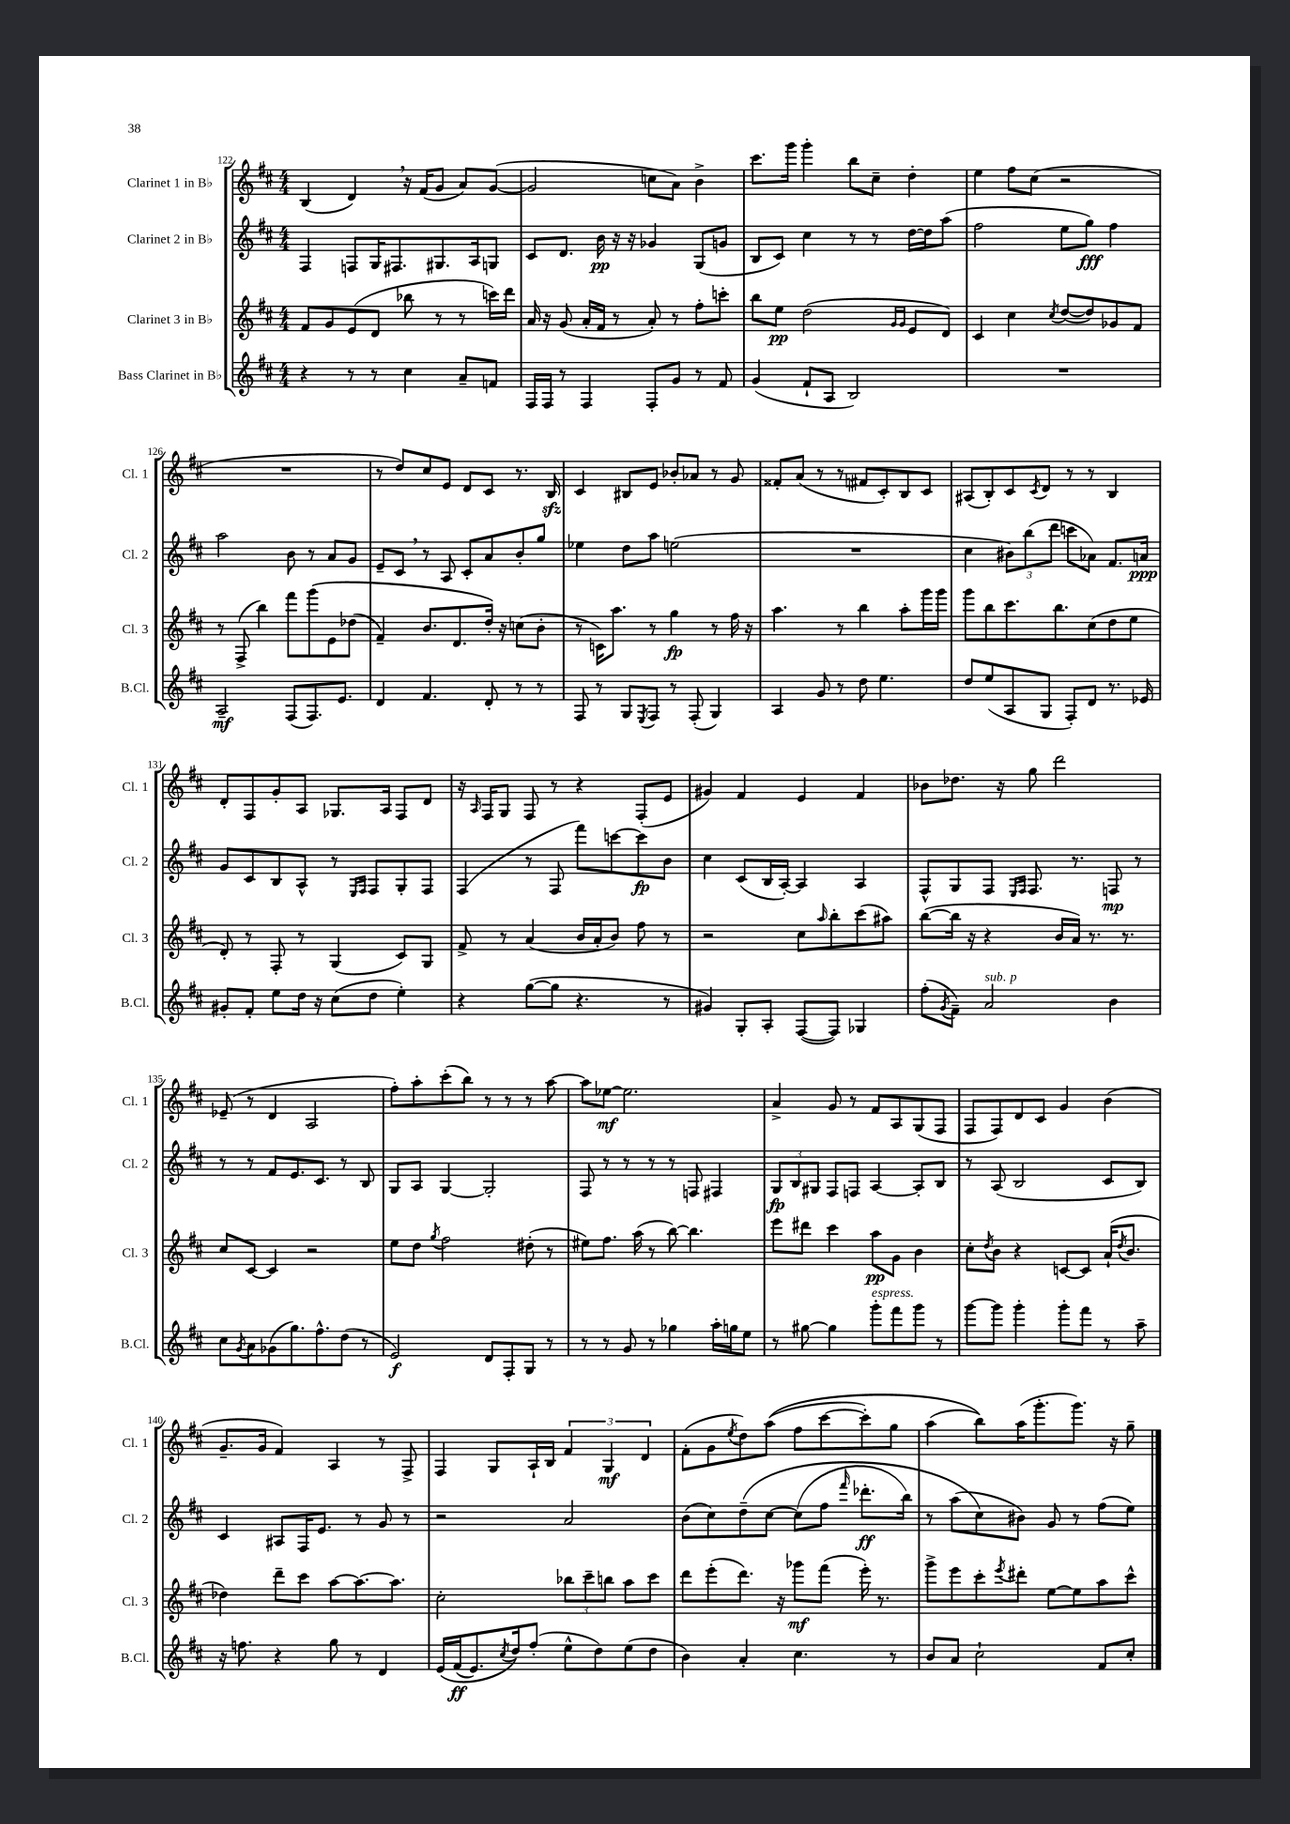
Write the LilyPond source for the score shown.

<<
\new StaffGroup <<
\new Staff = "s0" \with { instrumentName = "Clarinet 1 in Bb" shortInstrumentName = "Cl. 1" } {
    \clef treble \key d \major \numericTimeSignature \time 4/4
    b4( d'4) \breathe r16 fis'16( g'8 a'8) g'8~( |
    g'2 c''8 a'8) b'4-> |
    cis'''8. g'''16 g'''4-. b''8 cis''8-- d''4-. |
    e''4 fis''8 cis''8( r2 |
    R1 |
    r8 d''8) cis''8 e'8 d'8 cis'8 r8. b16\sfz |
    cis'4 bis8 e'8 bes'8-. aes'8 r8 g'8 |
    fisis'8-. a'8( r8 r8 fis'8 cis'8-.) b8 cis'8 |
    ais8( b8-.) cis'8 \acciaccatura { cis'8 } d'8 r8 r8 b4 |
    d'8-. fis8 g'8-. a8 ges8. a16 fis8 d'8 |
    r16 \grace { a16 } fis16 g8 fis8 r8 r4 fis8-.( e'8 |
    gis'4) fis'4 e'4 fis'4 |
    bes'8 des''8. r16 g''8 d'''2 |
    ees'8--( r8 d'4 a2 |
    fis''8-.) a''8-. cis'''8-.( b''8) r8 r8 r8 a''8~ |
    a''8 ees''8~\mf ees''2. |
    a'4-> g'8 r8 fis'8 a8 g8( fis8 |
    fis8 fis8) d'8 cis'8 g'4 b'4( |
    g'8.-- g'16 fis'4) a4 r8 fis8-> |
    fis4 g8 a16-! b16 \tuplet 3/2 { fis'4 g4\mf d'4 } |
    fis'8-.( g'8 \acciaccatura { e''8 } d''8) a''8(\( fis''8 cis'''8~ cis'''8-.) g''8 |
    a''4( b''8)\) a''16( g'''8.-. g'''8.) r16 g''8-- \bar "|." |
}
\new Staff = "s1" \with { instrumentName = "Clarinet 2 in Bb" shortInstrumentName = "Cl. 2" } {
    \clef treble \key d \major \numericTimeSignature \time 4/4
    fis4 f8 g16 fis8. gis8. a16 g8 |
    cis'8 d'8. b'16\pp r16 r16 ges'4 g8( g'8 |
    b8 cis'8) cis''4 r8 r8 d''16~ d''16 a''8( |
    fis''2 e''8 g''8\fff) fis''4 |
    a''2 b'8 r8 a'8 g'8 |
    e'8-- cis'8 \breathe r8 a8 cis'8-. a'8 b'8-. g''8 |
    ees''4 d''8 a''8 e''2( |
    R1 |
    cis''4 \tuplet 3/2 { bis'8) b''8( d'''8 } c'''8 aes'8) fis'8. a'16\ppp |
    g'8 cis'8 b8 a8-^ r8 \grace { e16 fis16 } fis8 g8-. fis8 |
    fis4( r8 fis8 fis'''8) c'''8~ c'''8\fp b'8 |
    cis''4 cis'8( b16 a16~-.) a4 a4 |
    fis8-^ g8 fis8 \grace { e16 fis16 } fis8. r8. f8\mp r8 |
    r8 r8 fis'8 e'8. cis'8. r8 b8 |
    g8 a8 g4~ g2-. |
    fis8 r8 r8 r8 r8 f8 fis4 |
    \tuplet 3/2 { g8\fp b8 gis8 } fis8 f8 a4~ a8-. b8 |
    r8 a8( b2 cis'8 b8) |
    cis'4 ais8 fis16 e'8. r8 g'8 r8 |
    r2 a'2 |
    b'8( cis''8) d''8--\( cis''8~ cis''8( fis''8 \grace { fis'''16 } des'''8.-.\ff b''16) |
    r8 a''8( cis''8\) bis'8) g'8 r8 fis''8( e''8) \bar "|." |
}
\new Staff = "s2" \with { instrumentName = "Clarinet 3 in Bb" shortInstrumentName = "Cl. 3" } {
    \clef treble \key d \major \numericTimeSignature \time 4/4
    fis'8 g'8 e'8( d'8 bes''8 r8 r8 c'''16) d'''16 |
    a'16 r16 g'8( a'16-. fis'16 r8 a'8-.) r8 fis''8-. c'''8-. |
    b''8 e''8\pp d''2( \grace { g'16 g'16 } e'8 d'8) |
    cis'4 cis''4 \acciaccatura { cis''8 } d''8~( d''8) ges'8 fis'8 |
    r8 fis8->( b''4) fis'''8 g'''8\( e'8 des''8( |
    fis'4--) b'8. d'8. d''16-.\) r16 c''8( b'8-. |
    r8 c'16) a''8. r8 g''4\fp r8 fis''16 r16 |
    a''4. r8 b''4 a''8-. g'''16 g'''16 |
    g'''8 b''8 cis'''8. b''8. cis''8( d''8 e''8 |
    d'8-.) r8 fis8-. r8 g4( cis'8) g8 |
    fis'8-> r8 a'4( b'16 a'16-. b'8) fis''8 r8 |
    r2 cis''8 \grace { a''16 } b''8-. cis'''8( ais''8) |
    b''8~( b''16 r16 r4 b'16 a'16) r8. r8. |
    cis''8 cis'8~ cis'4 r2 |
    e''8 d''8 \acciaccatura { g''8 } fis''2 dis''8-.( r8 |
    eis''8) fis''8. a''16( r8 b''8~) b''4. |
    e'''8 dis'''8 cis'''4 a''8\pp g'8 b'4 |
    cis''8-. \acciaccatura { d''8 } b'8 r4 c'8~ c'8 a'16-!( \acciaccatura { d''8 } b'8. |
    des''4) d'''8-- cis'''8 a''8~ a''8.~ a''8. |
    cis''2-. \tuplet 3/2 { bes''8 cis'''8-- b''8 } a''8 cis'''8 |
    d'''8 e'''8-.( d'''8.) r16 ges'''8\mf fis'''8( e'''16-.) r8. |
    g'''8-> e'''8 cis'''8-. \acciaccatura { e'''8 } dis'''8-. e''8~ e''8 a''8 cis'''8-^ \bar "|." |
}
\new Staff = "s3" \with { instrumentName = "Bass Clarinet in Bb" shortInstrumentName = "B.Cl." } {
    \clef treble \key d \major \numericTimeSignature \time 4/4
    r4 r8 r8 cis''4 a'8-- f'8 |
    fis16 fis16 r8 fis4 fis8-. g'8 r8 fis'8 |
    g'4( fis'8-! a8 b2) |
    R1 |
    a2--\mf fis8( fis8.) e'8. |
    d'4 fis'4. d'8-. r8 r8 |
    fis8 r8 g8 \acciaccatura { e8 } fis8 r8 fis8-.( g4) |
    a4 g'8 r8 d''8 e''4. |
    d''8 e''8( a8 g8 fis8-.) d'8 r8. ees'16 |
    gis'8-. fis'8-. e''8 d''16 r16 cis''8( d''8 e''4-.) |
    r4 g''8~( g''8 r4. r8 |
    gis'4) g8-. a8-. fis8~( fis8) ges4 |
    fis''8-.( \acciaccatura { g'8 } fis'8--) a'2^\markup { \italic "sub. p" } b'4 |
    cis''8 \acciaccatura { g'8 } a'8 ges'8( g''8.) fis''8.-^ d''8( r8 |
    e'2\f) d'8 fis8-. g8 r8 |
    r8 r8 g'8 r8 ges''4 a''16-. g''16 e''8 |
    r8 gis''8~ gis''4 g'''8-.^\markup { \italic "espress." } fis'''8 g'''8 r8 |
    g'''8~ g'''8 g'''4-. g'''8-. fis'''8 r8 a''8-- |
    r16 f''8. r4 g''8 r8 d'4 |
    e'16\( fis'16\ff( e'8.) \acciaccatura { cis''8 } d''16\) fis''8-.( e''8-^ d''8) e''8( d''8 |
    b'4) a'4-. cis''4. r8 |
    b'8 a'8 cis''2-! fis'8 cis''8-. \bar "|." |
}
>>
>>
\layout { \context { \Score currentBarNumber = #122 } }
